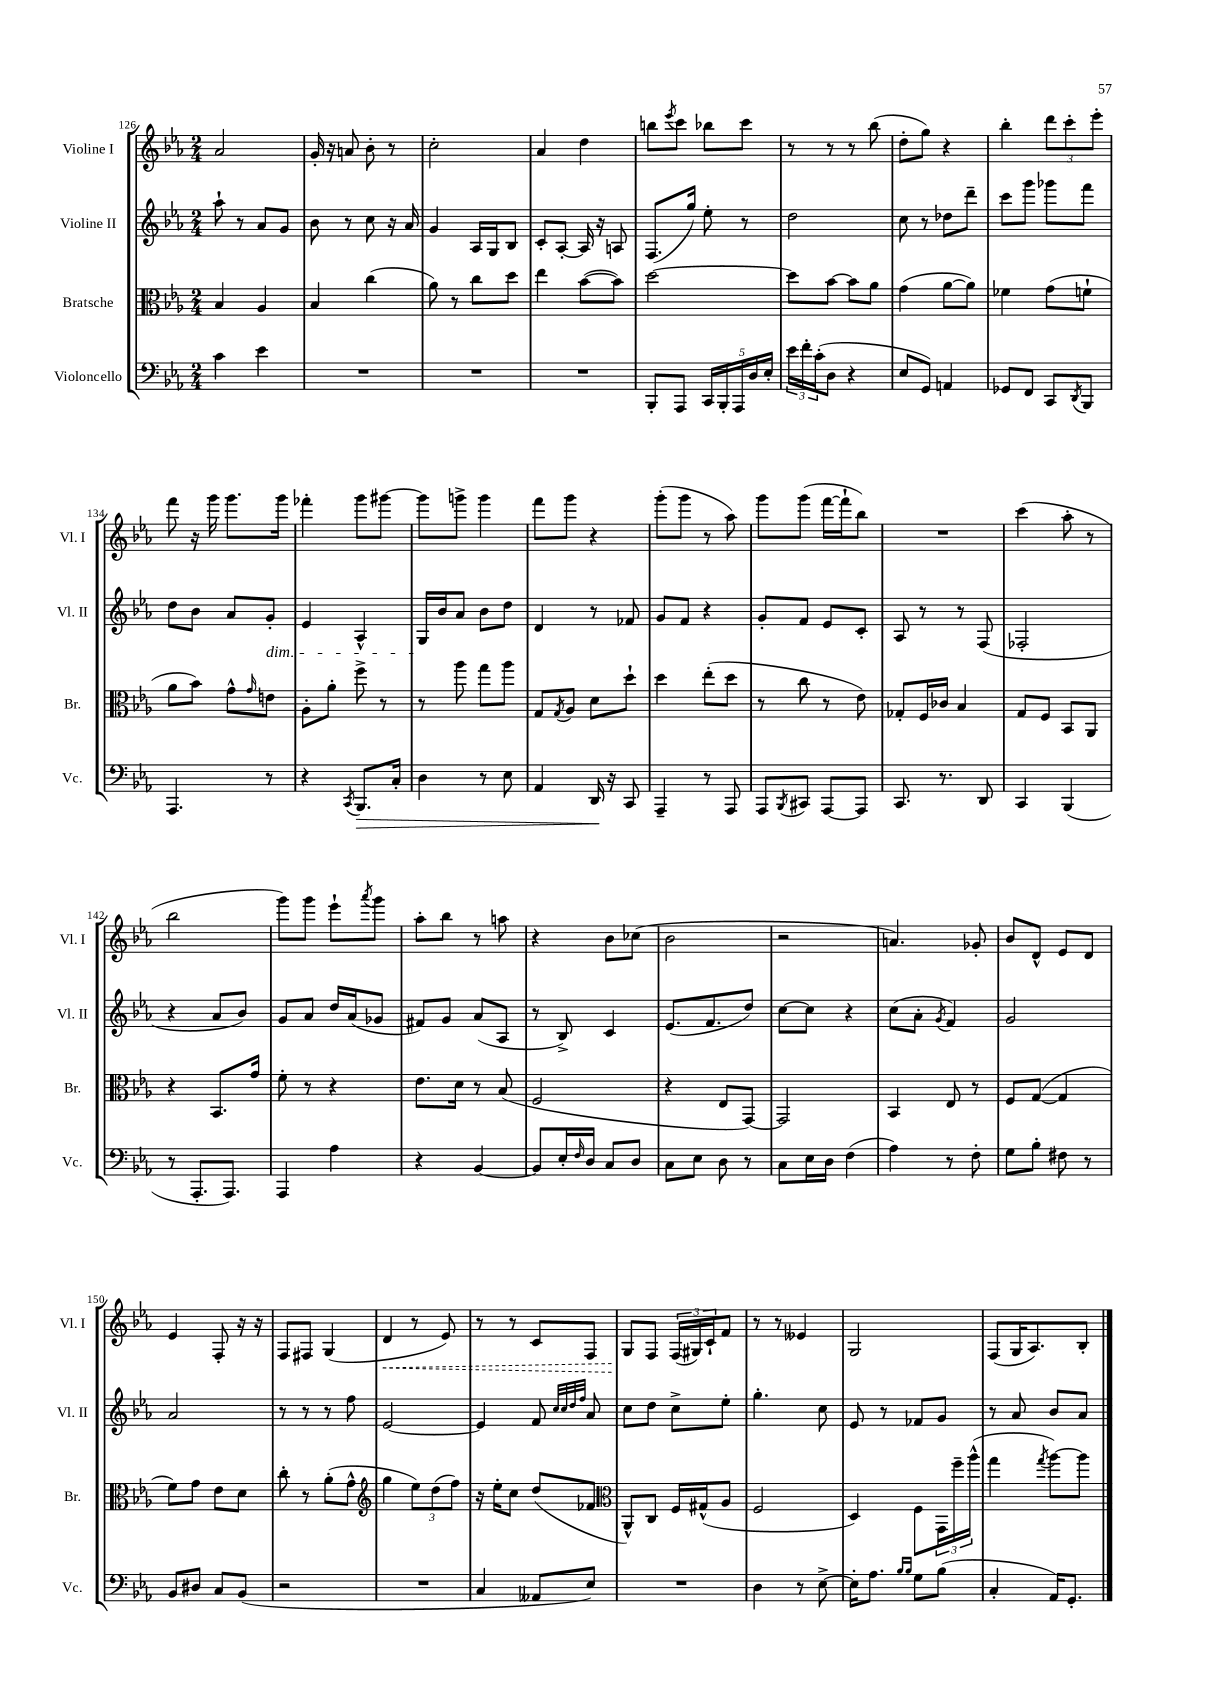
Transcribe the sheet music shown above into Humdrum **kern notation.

**kern	**kern	**kern	**kern
*staff4	*staff3	*staff2	*staff1
*clefF4	*clefC3	*clefG2	*clefG2
*k[b-e-a-]	*k[b-e-a-]	*k[b-e-a-]	*k[b-e-a-]
*M2/4	*M2/4	*M2/4	*M2/4
4c	4B-	8aa-`	2a-
.	.	8r	.
4e-	4A-	8a-	.
.	.	8g	.
=	=	=	=
2r	4B-	8b-	16g'
.	.	.	16r
.	.	8r	8a
.	(4cc	8cc	8b-'
.	.	16r	8r
.	.	16a-	.
=	=	=	=
2r	8a-)	4g	2cc'
.	8r	.	.
.	8cc	16A-	.
.	.	16G	.
.	8dd	8B-	.
=	=	=	=
2r	4ee-	8c'	4a-
.	.	[8A-'	.
.	([8b-	16A-]	4dd
.	.	16r	.
.	8b-])	8A	.
=	=	=	=
8BBB-'	[2dd	(8.F	8bb
.	.	.	8qeee-
8AAA-	.	.	8ccc
.	.	16gg)	.
20CC	.	8ee-'	8bb-
20BBB-'	.	.	.
20AAA-	.	.	.
.	.	8r	8ccc
20D	.	.	.
20E-'	.	.	.
=	=	=	=
24e-	8dd]	2dd	8r
24f'	.	.	.
(24c'	.	.	.
8D	[8b-	.	8r
4r	8b-]	.	8r
.	8a-	.	(8bb-
=	=	=	=
8E-	(4g	8cc	8dd'
8GG)	.	8r	8gg)
4AA	[8a-	8dd-	4r
.	8a-])	8ddd~	.
=	=	=	=
8GG-	4f-	8ccc	4bb-'
8FF	.	8ggg	.
8CC	(8g	8ggg-	12ddd
.	.	.	12ccc'
8qDD	.	.	.
8BBB-	8f`	8fff	.
.	.	.	12eee-'
=	=	=	=
4.AAA-	8a-	8dd	8fff
.	8b-)	8b-	16r
.	.	.	16ggg
.	8g^^	8a-	8.ggg
.	16qqg	.	.
8r	8e	8g'	.
.	.	.	16ggg
=	=	=	=
4r	8A-'	4e-	4fff-'
.	8a-'	.	.
8qCC	.	.	.
8.BBB-	8ff^	4A-^^	8ggg
.	8r	.	[8ggg#
16C'	.	.	.
=	=	=	=
4D	8r	16G	8ggg#]
.	.	16b-	.
.	8aa-	8a-	8ggg^
8r	8gg	8b-	4ggg
8E-	8aa-	8dd	.
=	=	=	=
4AA-	8G	4d	8fff
.	8qG	.	.
.	8A-	.	8ggg
16DD	8d	8r	4r
16r	.	.	.
8CC	8dd`	8f-	.
=	=	=	=
4AAA-~	4dd	8g	(8ggg'
.	.	8f	8ggg
8r	(8ee-'	4r	8r
8AAA-	8dd	.	8aa-)
=	=	=	=
8AAA-	8r	8g'	8ggg
8qBBB-	.	.	.
8CC#	8cc	8f	(8ggg
[8AAA-	8r	8e-	[16fff
.	.	.	16fff`]
8AAA-]	8e-)	8c'	8bb-)
=	=	=	=
8.CC	8G-'	8A-	2r
.	16F	8r	.
8.r	16c-	.	.
.	4B-	8r	.
8DD	.	(8F	.
=	=	=	=
4CC	8G	2F-'	(4ccc
.	8F	.	.
(4BBB-	8BB-	.	8aa-'
.	8AA-	.	8r
=	=	=	=
8r	4r	4r	2bb-
8.AAA-'	.	.	.
.	8.BB-	8a-	.
8.AAA-)	.	.	.
.	.	8b-)	.
.	16g	.	.
=	=	=	=
4AAA-	8f'	8g	8ggg)
.	8r	8a-	8ggg
4A-	4r	16dd	8eee-`
.	.	(16a-	.
.	.	.	8qaaa-
.	.	8g-	8ggg
=	=	=	=
4r	8.e-	8f#)	8aa-'
.	.	8g	8bb-
.	16d	.	.
[4BB-	8r	(8a-	8r
.	(8B-	8A-	8aa
=	=	=	=
8BB-]	2F	8r	4r
16E-'	.	8B-^)	.
16qqF	.	.	.
16D	.	.	.
8C	.	4c	8b-
8D	.	.	(8cc-
=	=	=	=
8C	4r	(8.e-	2b-
8E-	.	.	.
.	.	8.f	.
8D	8E-	.	.
8r	[8GG)	8dd)	.
=	=	=	=
8C	2GG]	[8cc	2r
16E-	.	8cc]	.
16D	.	.	.
(4F	.	4r	.
=	=	=	=
4A-)	4BB-	(8cc	4.a)
.	.	8a-'	.
.	.	8qg	.
8r	8E-	4f)	.
8F'	8r	.	8g-'
=	=	=	=
8G	8F	2g	8b-
8B-'	([8G	.	8d^^
8F#	4G]	.	8e-
8r	.	.	8d
=	=	=	=
8BB-	8f)	2a-	4e-
8D#	8g	.	.
8C	8e-	.	8F'
(8BB-	8d	.	16r
.	.	.	16r
=	=	=	=
2r	8cc'	8r	8F
.	8r	8r	8F#
.	(8a-'	8r	(4G
.	8g^^	8ff	.
=	=	=	=
*	*clefG2	*	*
2r	4gg	[2e-	4d
.	12ee-)	.	8r
.	(12dd	.	.
.	.	.	8e-)
.	12ff)	.	.
=	=	=	=
4C	16r	4e-]	8r
.	16ee-'	.	.
.	8cc	.	8r
8AA--	(8dd	8f	8c
.	.	32qqcc	.
.	.	32qqcc	.
.	.	32qqdd	.
.	.	32qqff	.
8E-)	8f-	8a-	8F
=	=	=	=
*	*clefC3	*	*
2r	8AA-^^)	8cc	8G
.	8C	8dd	8F
.	16F	8cc^	(24F
.	.	.	24G#)
.	(16G#^^	.	.
.	.	.	24c`
.	8A-	8ee-'	8f
=	=	=	=
4D	2F	4.gg'	8r
.	.	.	8r
8r	.	.	4e--
[8E-^	.	8cc	.
=	=	=	=
16E-']	4D)	8e-	2G
8.A-	.	.	.
.	.	8r	.
16qqB-	.	.	.
16qqB-	.	.	.
8G	8F	8f-	.
(8B-	24GG	8g	.
.	24ff~	.	.
.	(24aa-^^	.	.
=	=	=	=
4C'	4gg	8r	(8F
.	.	8a-	16G
.	.	.	8.A-)
.	8qgg	.	.
16AA-)	[8aa-)	8b-	.
8.GG'	.	.	.
.	8aa-]	8a-	8B-'
==	==	==	==
*-	*-	*-	*-
